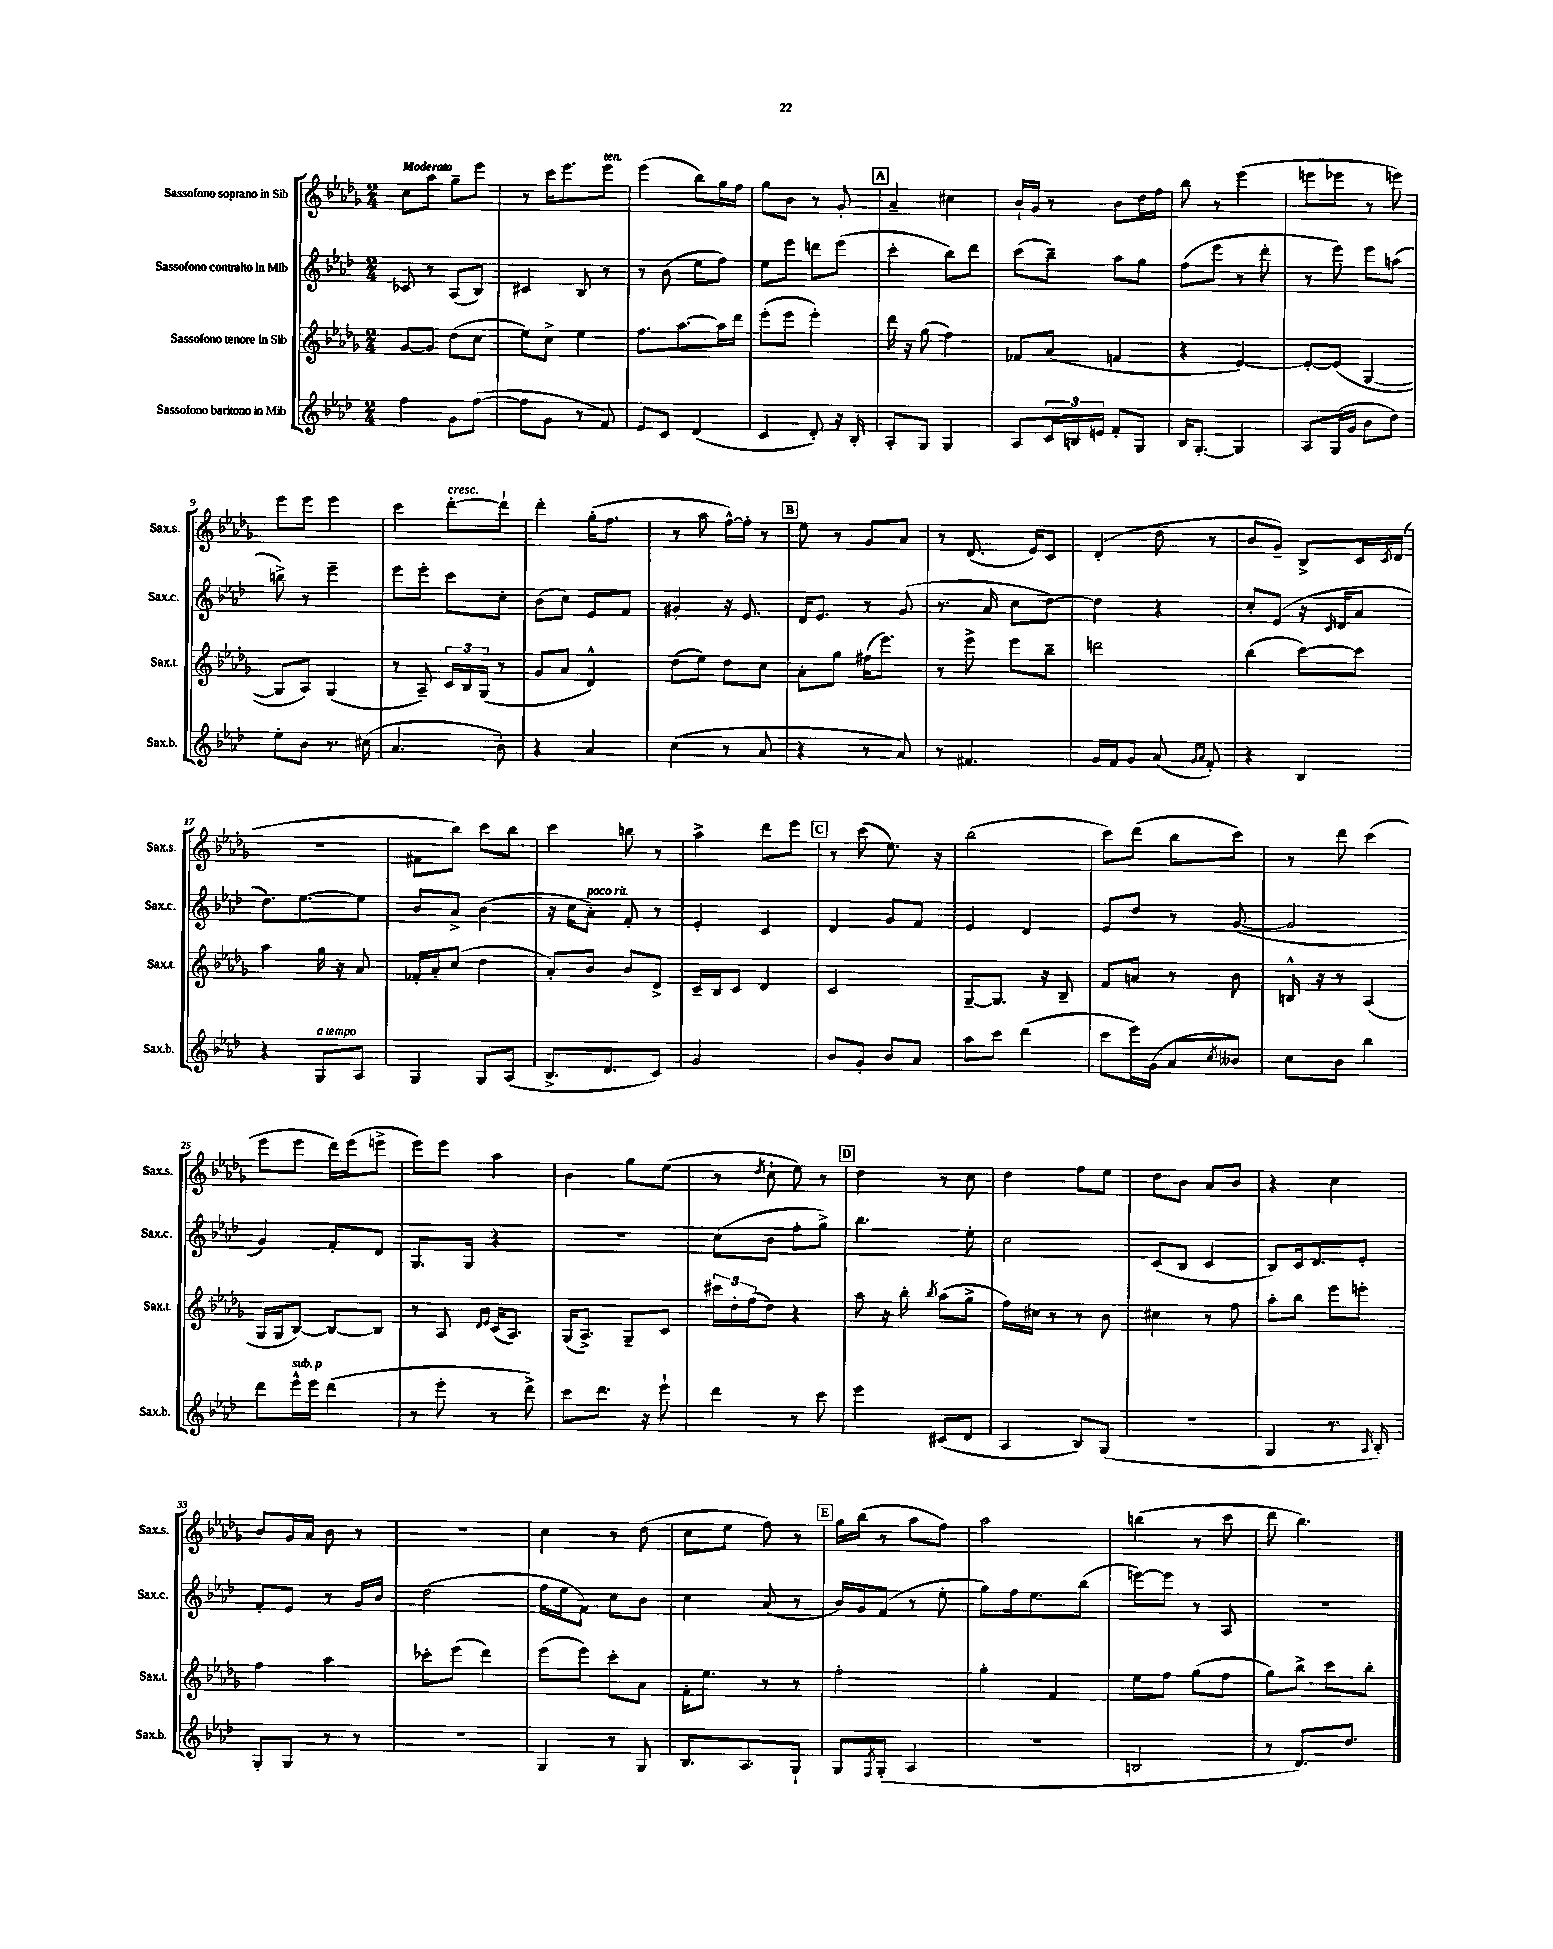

**kern	**kern	**kern	**kern
*staff4	*staff3	*staff2	*staff1
*clefG2	*clefG2	*clefG2	*clefG2
*k[b-e-a-d-]	*k[b-e-a-d-g-]	*k[b-e-a-d-]	*k[b-e-a-d-g-]
*M2/4	*M2/4	*M2/4	*M2/4
4ff\	[8g-/L	8c-/	8cc\L
.	8g-/]J	8r	8aa-\J
8g\L	(8dd-\L	(8A-/L	8gg-~\L
([8ff\J	8cc\J	8B-/J)	8eee-\J
=	=	=	=
8ff\]L	8ee-\L)	4c#/	8r
8g\J	8cc^\J	.	16ccc\LK
.	.	.	8.eee-\
8r	4ee-\	8B-/	.
8f/)	.	8r	8eee-\J
=	=	=	=
8e-/L	8.ff\L	8r	(4eee-\
8c/J	.	(8b-\	.
.	[8.aa-\	.	.
(4d-/	.	8ee-\L	8bb-\L)
.	16aa-\]L	8ff\J)	16gg-\L
.	16ddd-\JJ	.	16ff\JJ
=	=	=	=
4c/	(8eee-'\L	8ee-\L	8gg-\L
.	8eee-\J	8eee-\J	8b-\J
8d-'/)	4eee-'\)	8ddd\L	8r
16r	.	(8eee-\J	8g-'/
16B-'/	.	.	.
=	=	=	=
8A-'/L	16ddd-\	4ccc'\	4a-~/
.	16r	.	.
8G/J	(8gg-\	.	.
4G/	4ff\)	8bb-\L)	4cc#\
.	.	8ddd-\J	.
=	=	=	=
8A-/L	8f-/L	(8ccc\L	16b-`/LL
.	.	.	16g-/JJ
24c/L	(8a-/J	8bb-~\J)	8r
24B/	.	.	.
24e/JJ	.	.	.
8f'/L	4f/	8aa-\L	8b-\L
8G/J	.	8gg\J	16dd-\L
.	.	.	16ff\JJ
=	=	=	=
16B-/LK	4r	(8ff\L	8bb-\
[8.G'/J	.	.	.
.	.	8eee-\J	8r
4G/]	[4e-/)	8r	(4eee-\
.	.	8ddd-'\	.
=	=	=	=
8A-/L	8e-'/_L	8r	8eee\L
(16G/L	(8e-/]J	8eee-\)	8eee-\J
16g/JJ	.	.	.
8b-\L	[4G-/	8eee-\L	8r
8dd-\J)	.	(8aa\J	8eee\)
=	=	=	=
8ee-'\L	8G-/]L	8bb^\)	8eee-\L
8b-\J	8A-/J)	8r	8eee-\J
8.r	(4G-/	4eee-~\	4eee-\
(16cc#\	.	.	.
=	=	=	=
4.a-/	8r	8eee-\L	4ccc\
.	8A-~/)	8eee-'\J	.
.	24c/LL	8ccc\L	[8ddd-'\L
.	24B-/	.	.
.	(24G-/JJ	.	.
8b-'\)	8r	8cc'\J	8ddd-`\]J
=	=	=	=
4r	8g-/L	(8b-\L	4ddd-'\
.	8a-/J	8cc\J)	.
4a-/	4d-^^/)	8e-/L	(16gg-'\LK
.	.	.	8.ff\J
.	.	8f/J	.
=	=	=	=
(4cc\	(8dd-\L	4g#'/	8r
.	8ee-\J)	.	8aa-\
8r	8dd-\L	16r	[16ff^^\LL)
.	.	8.e-/	16ff'\]JJ
8a-/	8cc\J	.	8r
=	=	=	=
4r	8a-'\L	16d-/LK	8ee-\
.	.	8.e-/J	.
.	8gg-\J	.	8r
8r	(16ff#\LK	8r	8g-/L
.	8.eee-\J)	.	.
8a-/)	.	(8g/	8a-/J
=	=	=	=
8r	8r	8.r	8r
4.f#/	8eee-^\	.	(8.d-/
.	.	16a-/	.
.	8eee-\L	8cc\L	.
.	.	.	16e-/LK)
.	8bb-~\J	[8dd-\J)	8c/J
=	=	=	=
16g/LL	2ddd\	4dd-\]	(4d-'/
16f/J	.	.	.
8g/J	.	.	.
(8a-/	.	4r	8dd-\
16qqg/LL	.	.	.
16qqa-/JJ	.	.	.
8f'/)	.	.	8r
=	=	=	=
4r	(4bb-\	8cc'/L	8b-/L
.	.	(8e-/J	8g-~/J)
4B-/	[8ccc\L)	16r	8B-^/L
.	.	16qqc/	.
.	.	16d-/LK	.
.	8ccc\]J	8a-/J	16c/L
.	.	.	8qc/
.	.	.	(16d-/JJ
=	=	=	=
4r	4aa-\	8.dd-\L)	2r
.	.	[8.ee-\	.
8G/L	16gg-\	.	.
.	16r	.	.
8A-/J	8a-/	8ee-\]J	.
=	=	=	=
4G/	16f-'/LL	8b-/L	8f#\L
.	16a-'/J	.	.
.	(8cc/J	8a-^/J	8bb-\J)
8G/L	4dd-\	(4b-\	8ccc\L
(8A-/J	.	.	8bb-\J
=	=	=	=
8.B-^/L	8a-'/L)	16r	4ccc\
.	.	16cc\LK	.
.	8b-/J	8a-'\J)	.
8.d-/	.	.	.
.	8b-/L	8f'/	8bb\
8c/J)	8d-^/J	8r	8r
=	=	=	=
2g/	16c~/LL	4e-'/	4aa-^\
.	16B-/J	.	.
.	8c/J	.	.
.	4d-/	4c/	8ddd-\L
.	.	.	8eee-\J
=	=	=	=
8b-/L	2c/	4d-/	8r
8g'/J	.	.	(8ccc\
8b-/L	.	8g/L	8.ee-\)
8a-/J	.	8f/J	.
.	.	.	16r
=	=	=	=
8aa-\L	[8G-~/L	4e-/	(2bb-\
8ccc\J	8.G-/]J	.	.
(4ddd-\	.	4d-/	.
.	16r	.	.
.	8B-~/	.	.
=	=	=	=
8ccc\L	8f/L	8e-/L	8ccc\L)
16eee-\L)	8a/J	8dd-/J	(8ddd-\J
(16g\JJ	.	.	.
8a-/L	8r	8r	8bb-\L
8qcc/	.	.	.
8b--/J)	8b-\	([8g/	8ccc\J)
=	=	=	=
8cc\L	16B^^/	2g/]	8r
.	16r	.	.
8b-\J	8r	.	8ddd-\
4bb-\	(4A-/	.	(4ccc\
=	=	=	=
8ddd-\L	16G-/LL	4g/)	8eee-\L
.	16G-/J	.	.
16eee-^^\L	[8B-/J)	.	8eee-\J
16eee-\JJ	.	.	.
(4ddd-\	8B-/_L	8f'/L	16ddd-\LL)
.	.	.	(16eee-\J
.	8B-/]J	8d-/J	8eee^\J
=	=	=	=
8r	8r	8.G/L	8eee-\L)
8eee-'\	8A-/	.	8eee-\J
.	.	16G/Jk	.
.	16qqd-/LL	.	.
.	16qqe-/JJ	.	.
8r	(16c/LK	4r	4aa-\
.	8.A-/J)	.	.
8ddd-^\)	.	.	.
=	=	=	=
8ccc\L	(16G-/LK	2r	4b-\
.	8.A-^/J)	.	.
8.ddd-\J	.	.	.
.	8G-~/L	.	8gg-\L
16r	.	.	.
8eee-`\	8c/J	.	(8ee-\J
=	=	=	=
4ddd-\	24ccc#\LL	(8cc\L	8r
.	24dd-'\	.	.
.	(24ff\J	.	.
.	.	.	8qdd-/
.	8dd-\J)	8b-\J	8cc`\
8r	4r	8ff'\L	8ee-\)
8ccc\	.	8gg^\J)	8r
=	=	=	=
4eee-\	8aa-\	4.bb-\	4dd-\
.	16r	.	.
.	16bb-'\	.	.
.	8qbb-/	.	.
(8c#/L	(8aa-\L	.	8r
8d-/J	8gg-^\J	8ee-'\	8cc\
=	=	=	=
4A-/	16ff\LL)	2cc\	4dd-\
.	16cc#\JJ	.	.
.	8r	.	.
8B-/L)	8r	.	8ff\L
(8G/J	8b-\	.	8ee-\J
=	=	=	=
2r	4cc#\	(8c/L	8dd-\L
.	.	8B-/J	8b-\J
.	8r	4c/	8a-/L
.	8ff\	.	8b-/J
=	=	=	=
4G/	8aa-'\L	8B-/L)	4r
.	8bb-\J	16c/k	.
.	.	8.d-/	.
8.r	8eee-\L	.	4cc\
.	8eee'\J	8e-'/J	.
16qqA-/	.	.	.
16B-'/)	.	.	.
=	=	=	=
8G'/L	4ff\	8f'/L	8b-/L
8G/J	.	8e-/J	16g-/L
.	.	.	16a-/JJ
8r	4aa-\	8r	8b-\
8r	.	16g/LL	8r
.	.	16b-/JJ	.
=	=	=	=
2r	8ccc-'\L	(2dd-\	2r
.	(8eee-\J	.	.
.	4ddd-\)	.	.
=	=	=	=
4G/	(8eee-\L	16ff\LL	4cc\
.	.	16ee-\J	.
.	8eee-\J)	8f\J)	.
8r	8ccc'\L	8cc\L	8r
8G/	8a-\J	8b-\J	(8dd-\
=	=	=	=
8.B-/L	16f'\LK	4cc\	8cc\L
.	8.ee-\J	.	.
.	.	.	8ee-\J
8.A-/	.	.	.
.	8r	(8a-/	8ff\)
8G`/J	8r	8r	8r
=	=	=	=
8G/L	2ff'\	16b-/LL)	16gg-\LL
.	.	16g/J	(16bb-\JJ
8qF/	.	.	.
(8G'/J	.	(8f/J	8r
4A-/	.	8r	8aa-\L
.	.	8ee-'\	8ff\J)
=	=	=	=
2r	4gg-'\	8gg\L)	2aa-\
.	.	16ff\k	.
.	.	8.ee-\	.
.	4f/	.	.
.	.	(8bb-\J	.
=	=	=	=
2B/	8ee-\L	[8eee\L)	(4bb\
.	8ff\J	8eee\]J	.
.	(8gg-\L	8r	8r
.	8ff\J	8A-/	8ccc\
=	=	=	=
8r	8gg-\L)	2r	8ddd-\
8.d-/L)	8bb-^\J	.	4.bb-\)
.	8ccc\L	.	.
8.dd-/J	.	.	.
.	8bb-'\J	.	.
==	==	==	==
*-	*-	*-	*-
